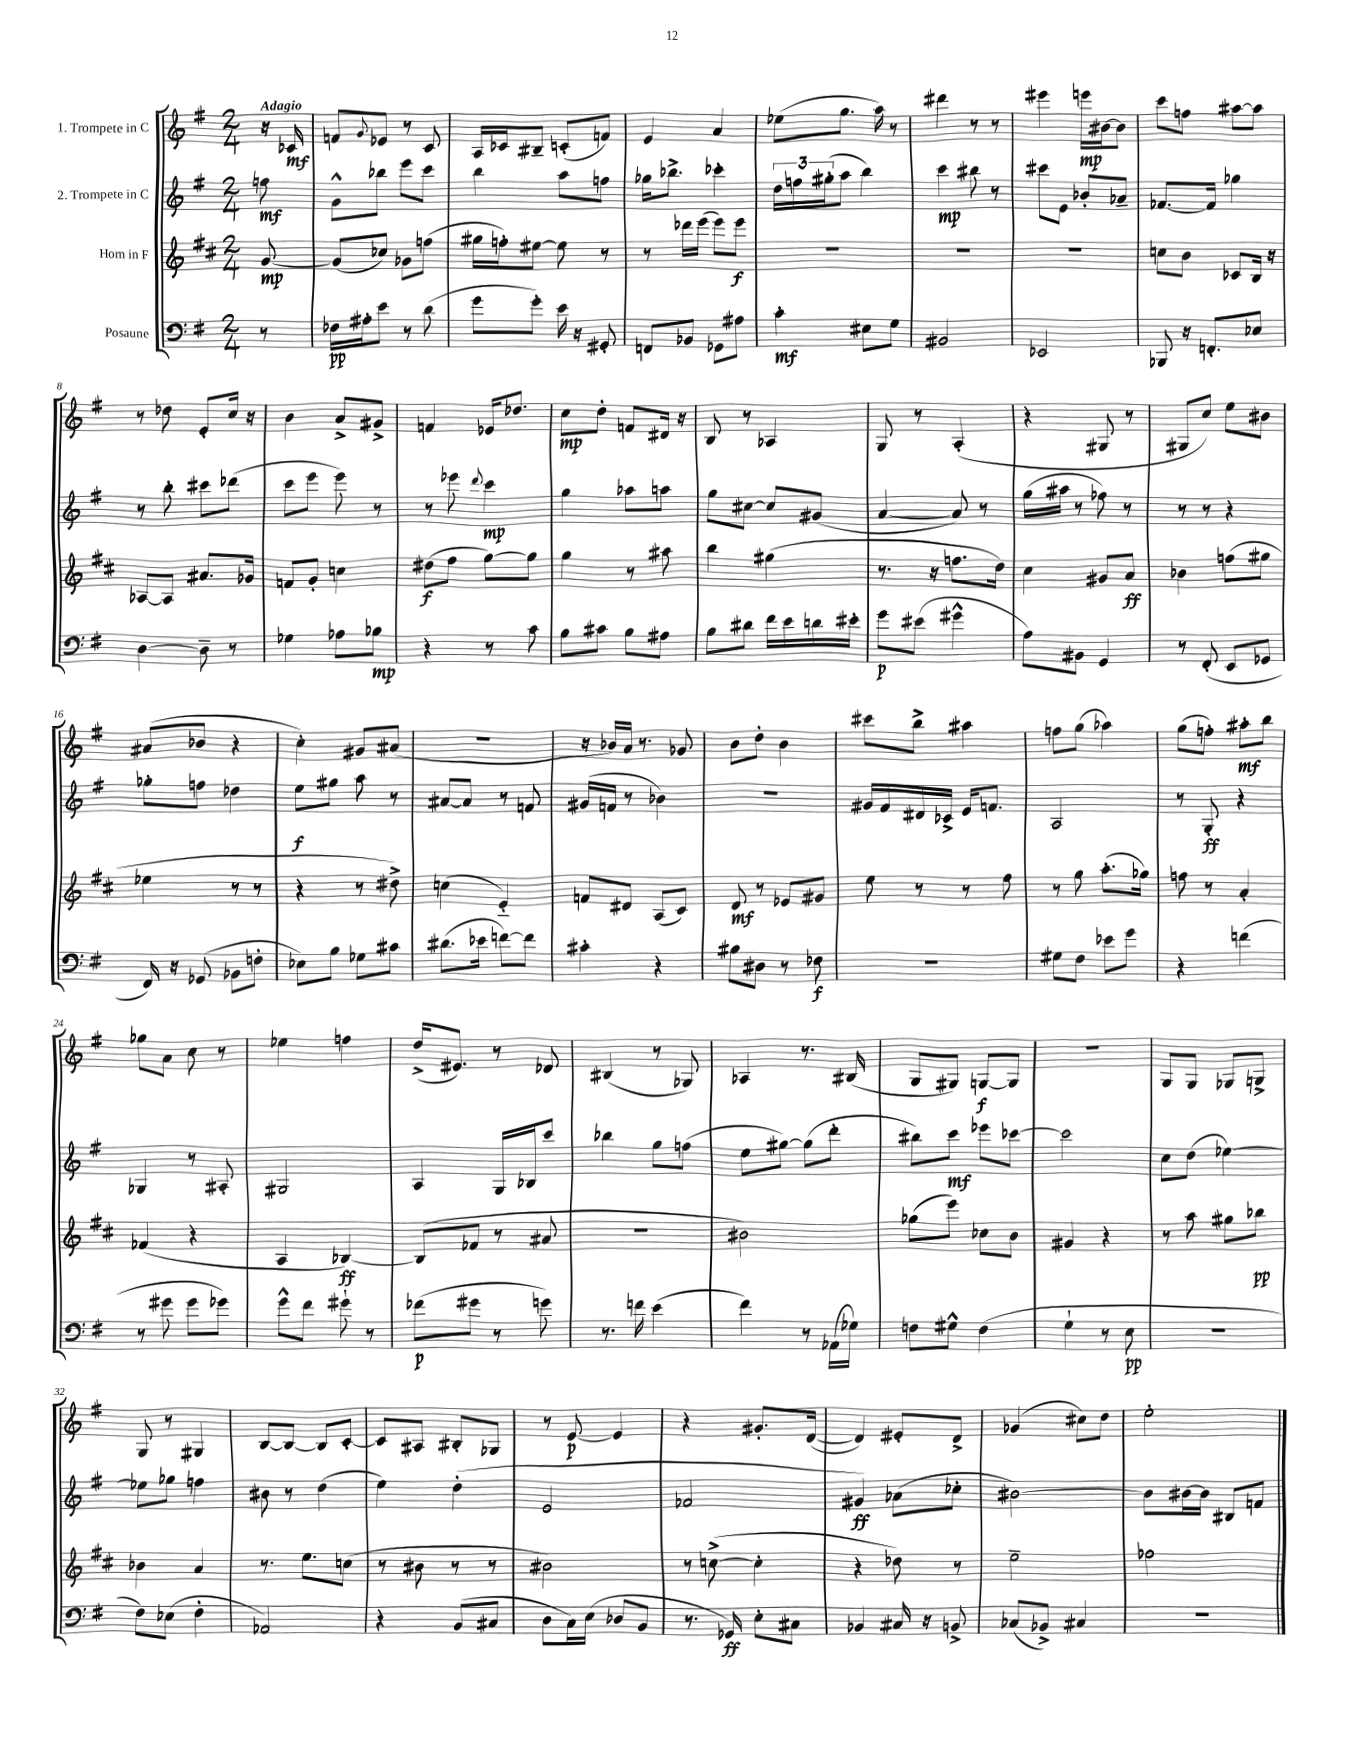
<<
\new StaffGroup <<
\new Staff = "s0" \with { instrumentName = "1. Trompete in C" } {
    \clef treble \key g \major \numericTimeSignature \time 2/4 \partial 8 \tempo "Adagio"
    r16 ces'16\mf |
    f'8 \appoggiatura { g'8 } ees'8 r8 c'8 |
    a16 ces'16 bis8-- c'8-.( f'8) |
    e'4 a'4 |
    ees''8( g''8. a''16) r8 |
    dis'''4 r8 r8 |
    eis'''4 e'''16\mp bis'16~ bis'8 |
    c'''8 f''8 ais''8~ ais''8 |
    r8 des''8 e'8-. c''16 r16 |
    b'4 a'8-> gis'8-> |
    f'4 ees'16 des''8. |
    c''8\mp d''8-. f'8 dis'16 r16 |
    b8 r8 aes4 |
    g8 r8 a4-.( |
    r4 gis8 r8 |
    gis8 c''8) e''8 bis'8 |
    ais'8( bes'8 r4 |
    c''4-.) gis'8 ais'8( |
    R2 |
    r16 bes'16) a'16 r8. ges'8 |
    b'8 d''8-. b'4 |
    cis'''8 b''8-> ais''4 |
    f''8 g''8( aes''4) |
    g''8( f''8-.) ais''8-.\mf b''8 |
    ges''8 a'8 c''8 r8 |
    ees''4 f''4 |
    d''16->( eis'8.) r8 des'8 |
    bis4( r8 ges8) |
    aes4 r8. bis16( |
    g8 gis8) g8~\f g8 |
    r2 |
    g8 g8 ges8 g8-> |
    g8 r8 gis4 |
    b8~ b8~ b8 c'8~-. |
    c'8 ais8 bis8-. ges8 |
    r8 e'8~\p e'4 |
    r4 gis'8.-. d'16~( |
    d'4) eis'8-. d'8-> |
    ges'4( cis''8) d''8 |
    e''2-. \bar "|." |
}
\new Staff = "s1" \with { instrumentName = "2. Trompete in C" } {
    \clef treble \key g \major \numericTimeSignature \time 2/4 \partial 8
    f''8\mf |
    g'8-^ bes''8 e'''8 c'''8 |
    b''4 a''8 f''8 |
    ges''16 bes''8.-> ces'''4-. |
    \tuplet 3/2 { d''16 f''16 gis''16-.( } a''8 b''4) |
    c'''4\mp bis''8 r8 |
    cis'''8 e'8 bes'8-. aes'8-- |
    fes'8.~ fes'16 ges''4 |
    r8 b''8-. cis'''8 des'''8( |
    c'''8 e'''8 e'''8) r8 |
    r8 ees'''8 \appoggiatura { d'''8 } c'''4\mp |
    g''4 aes''8 a''8 |
    g''8 cis''8~ cis''8 gis'8( |
    a'4~ a'8) r8 |
    g''16( ais''16 r8 fes''8) r8 |
    r8 r8 r4 |
    ges''8-. f''8 des''4 |
    e''8\f gis''8 a''8 r8 |
    ais'8~ ais'8 r8 f'8 |
    gis'16( f'16 r8 bes'4) |
    R2 |
    gis'16 fis'16 dis'16 ces'16-> e'16 f'8. |
    a2 |
    r8 g8-.\ff r4 |
    ges4 r8 ais8-. |
    gis2 |
    a4 g16 bes16 c'''8 |
    bes''4 g''8 f''8( |
    e''8 gis''8~) gis''8( d'''8-. |
    bis''8) c'''8\mf ees'''8 ces'''8~ |
    ces'''2 |
    c''8 d''8( ees''4~) |
    ees''8 ges''8 f''4 |
    bis'8 r8 d''4( |
    e''4) d''4-.( |
    e'2 |
    fes'2 |
    gis'4\ff) aes'8( ces''8-. |
    bis'2~) |
    bis'8 bis'16~ bis'16 bis8 f'8 \bar "|." |
}
\new Staff = "s2" \with { instrumentName = "Horn in F" } {
    \clef treble \key d \major \numericTimeSignature \time 2/4 \partial 8
    g'8~\mp |
    g'8( ces''8) ges'8 f''8( |
    gis''16 f''16-.) eis''8~ eis''8 r8 |
    r8 des'''16 e'''16( e'''8) e'''8\f |
    R2 |
    R2 |
    R2 |
    c''8 b'8 ces'8 b16 r16 |
    aes8~ aes8 ais'8. ges'16 |
    f'8 g'8-. c''4 |
    dis''8\f( fis''8 g''8~) g''8 |
    g''4 r8 ais''8 |
    b''4 gis''4( |
    r8. r16 f''8. d''16) |
    cis''4 gis'8 a'8\ff |
    bes'4 f''8( gis''8 |
    ees''4 r8 r8 |
    r4 r8 dis''8->) |
    c''4( e'4-_) |
    f'8 dis'8 a8( cis'8) |
    d'8\mf r8 ees'8 gis'8 |
    e''8 r8 r8 fis''8 |
    r8 g''8 a''8.-.( ges''16) |
    f''8 r8 a'4-. |
    fes'4( r4 |
    a4 bes4~\ff) |
    bes8( fes'8 r8 ais'8 |
    r2 |
    bis'2) |
    ges''8( e'''8) ces''8 b'8 |
    gis'4 r4 |
    r8 a''8 gis''8 bes''8\pp |
    bes'4 a'4 |
    r8. e''8. c''8( |
    r8 bis'8 r8 r8 |
    bis'2) |
    r8 c''8~->( c''4-. |
    r4 des''8) r8 |
    e''2-- |
    fes''2 \bar "|." |
}
\new Staff = "s3" \with { instrumentName = "Posaune" } {
    \clef bass \key g \major \numericTimeSignature \time 2/4 \partial 8
    r8 |
    fes16\pp ais16-. e'8 r8 d'8( |
    g'8 g'8-.) e'16 r16 gis,8-. |
    f,8 bes,8 ges,8 ais8 |
    c'4-.\mf eis8 g8 |
    bis,2 |
    ees,2 |
    bes,,8 r16 f,8.-. ees8 |
    d4~ d8-- r8 |
    ges4 aes8 bes8\mp |
    r4 r8 c'8 |
    b8 cis'8 b8 ais8 |
    b8 dis'8 fis'16 e'16 d'16 eis'16-. |
    g'8\p eis'8( gis'4-^ |
    a8) bis,8 g,4 |
    r8 fis,8-.( e,8 ges,8 |
    fis,16) r16 ges,8( bes,8 f8-. |
    ees8) b8 ges8 cis'8 |
    dis'8.( ees'16 f'8~) f'8 |
    cis'4-. r4 |
    bis8 dis8 r8 fes8\f |
    R2 |
    gis8 fis8 ees'8 g'8 |
    r4 f'4( |
    r8 gis'8 gis'8 ges'8) |
    g'8-^ fis'8 gis'8-! r8 |
    fes'8\p( gis'8 r8 g'8) |
    r8. f'16 e'4( |
    fis'4) r8 aes,16( ges16) |
    f8 gis8-^ f4( |
    g4-! r8 e8\pp |
    R2 |
    fis8) ees8( fis4-. |
    aes,2) |
    r4 b,8( cis8 |
    d8 c16) e16( des8 b,8 |
    r8. ges,16\ff) e8-. cis8 |
    bes,4 cis16 r16 b,8-> |
    ces8( bes,8->) cis4 |
    r2 \bar "|." |
}
>>
>>
